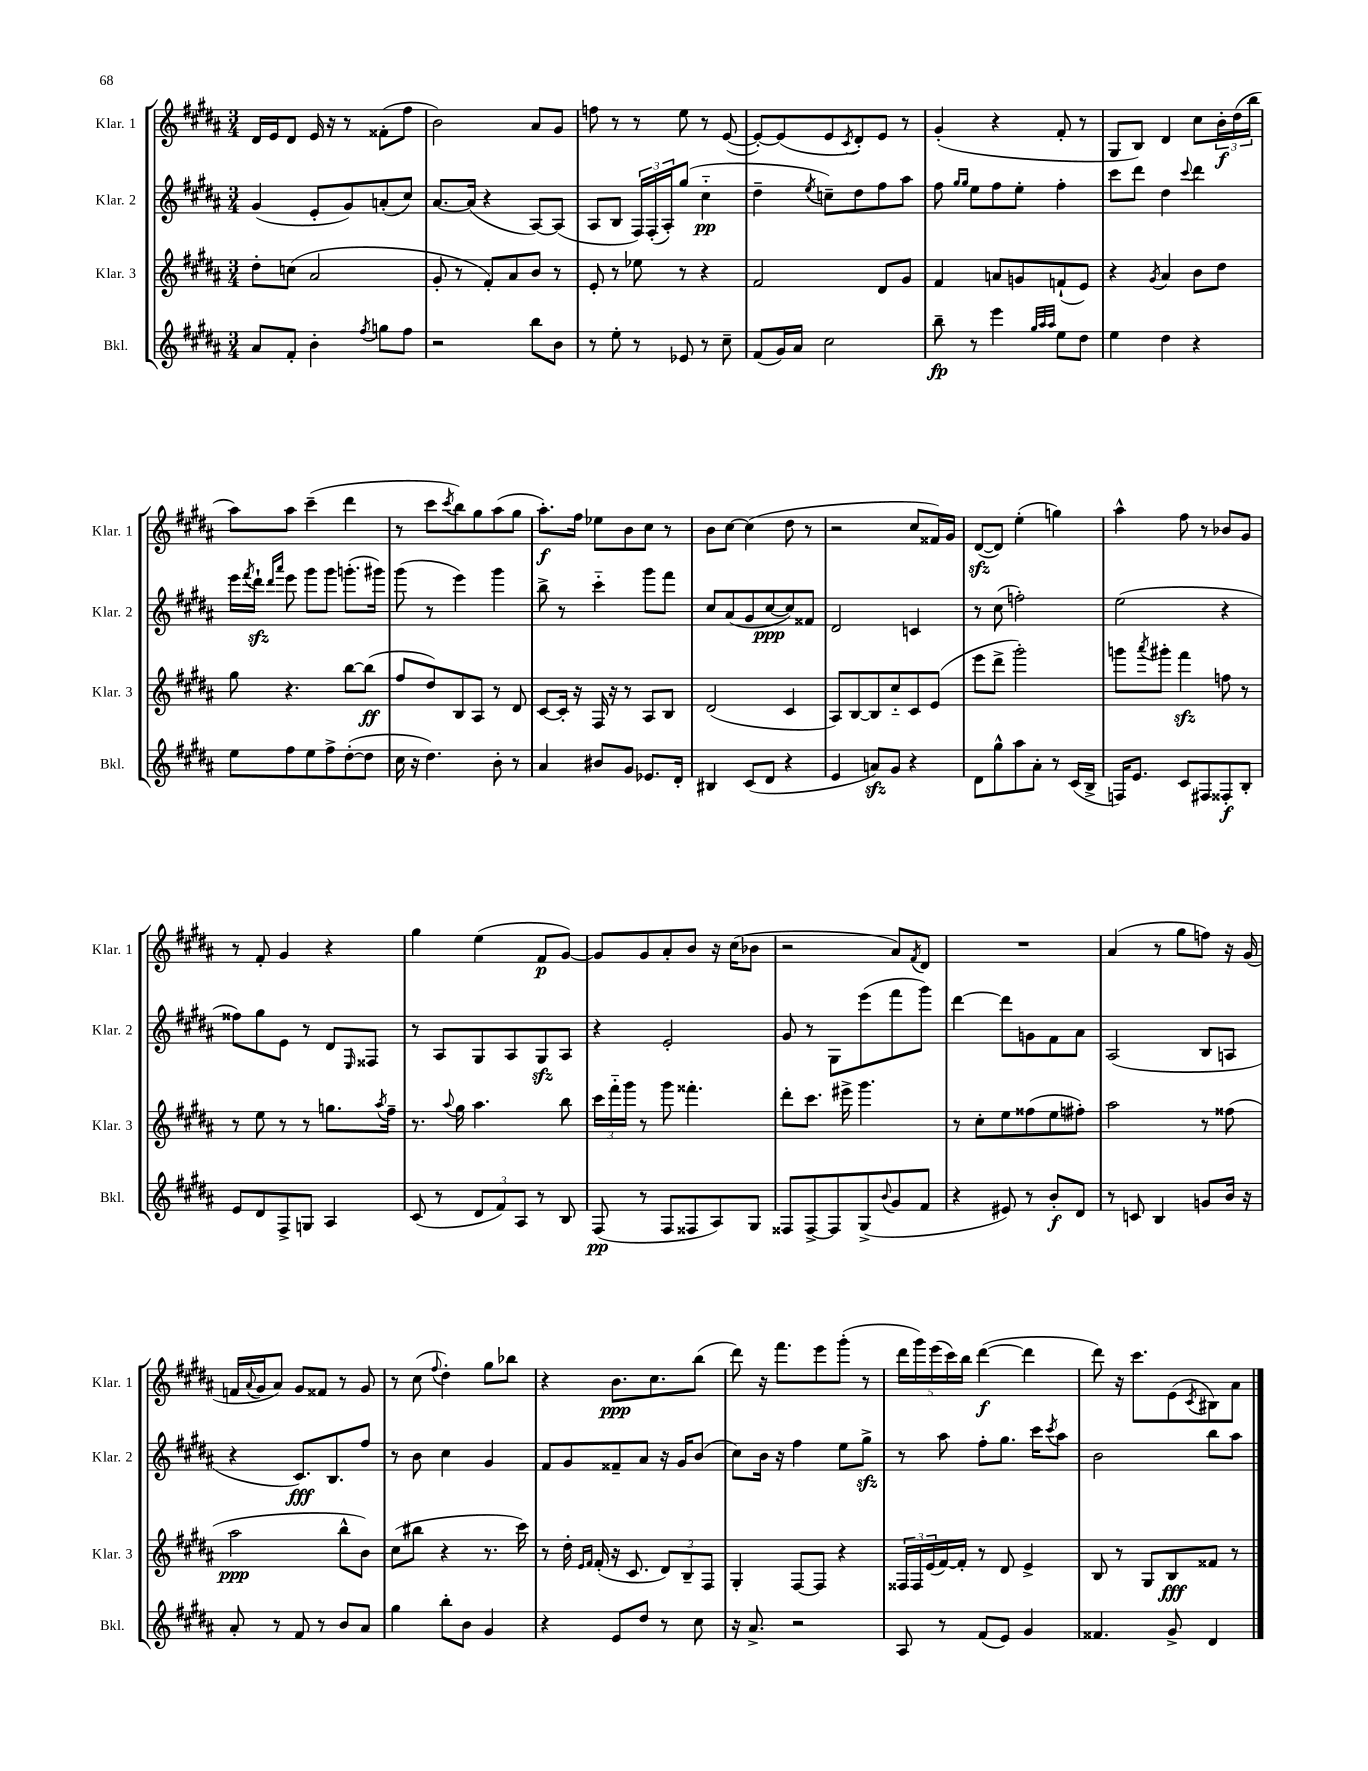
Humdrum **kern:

**kern	**dynam	**kern	**dynam	**kern	**dynam	**kern	**dynam
*part4	*part4	*part3	*part3	*part2	*part2	*part1	*part1
*staff4	*staff4	*staff3	*staff3	*staff2	*staff2	*staff1	*staff1
*I"Bkl.	*	*I"Klar. 3	*	*I"Klar. 2	*	*I"Klar. 1	*
*I'Bkl.	*	*I'Klar. 3	*	*I'Klar. 2	*	*I'Klar. 1	*
*clefG2	*	*clefG2	*	*clefG2	*	*clefG2	*
*k[f#c#g#d#a#]	*	*k[f#c#g#d#a#]	*	*k[f#c#g#d#a#]	*	*k[f#c#g#d#a#]	*
*M3/4	*	*M3/4	*	*M3/4	*	*M3/4	*
=14	=14	=14	=14	=14	=14	=14	=14
8a#/L	.	8dd#'\L	.	(4g#/	.	16d#/LL	.
.	.	.	.	.	.	16e/J	.
8f#'/J	.	(8ccn\J	.	.	.	8d#/J	.
4b'\	.	2a#/	.	8e'/L	.	16e/	.
.	.	.	.	.	.	16r	.
.	.	.	.	8g#/)	.	8r	.
8qff#/	.	.	.	.	.	.	.
8ggn\L	.	.	.	(8an'/	.	(8f##X'\L	.
8ff#\J	.	.	.	8cc#/J)	.	8ff#\J	.
=15	=15	=15	=15	=15	=15	=15	=15
2r	.	8g#'/	.	[8.a#/L	.	2b\)	.
.	.	8r	.	.	.	.	.
.	.	.	.	(16a#/Jk]	.	.	.
.	.	8f#'/L)	.	4r	.	.	.
.	.	8a#/	.	.	.	.	.
8bb\L	.	8b/J	.	[8A#/L)	.	8a#/L	.
8b\J	.	8r	.	(8A#/J]	.	8g#/J	.
=16	=16	=16	=16	=16	=16	=16	=16
8r	.	8e'/	.	8A#/L	.	8ffn\	.
8ee'\	.	8r	.	8B/J	.	8r	.
8r	.	8ee-X\	.	24F#/LL)	.	8r	.
.	.	.	.	(24F#'/	.	.	.
.	.	.	.	24A#'/J)	.	.	.
8e-X/	.	8r	.	(8gg#/J	.	8ee\	.
8r	.	4r	.	4cc#\	pp	8r	.
8cc#~\	.	.	.	.	.	([8e/	.
=17	=17	=17	=17	=17	=17	=17	=17
(8f#/L	.	2f#/	.	4dd#~\	.	8e'/L_)	.
16g#/L)	.	.	.	.	.	(8e/]	.
16a#/JJ	.	.	.	.	.	.	.
.	.	.	.	8qee/	.	.	.
2cc#\	.	.	.	8ccn~\L)	.	8e/	.
.	.	.	.	.	.	8qc#/	.
.	.	.	.	8dd#\	.	8d#'/)	.
.	.	8d#/L	.	8ff#\	.	8e/J	.
.	.	8g#/J	.	8aa#\J	.	8r	.
=18	=18	=18	=18	=18	=18	=18	=18
8bb~\	fp	4f#/	.	8ff#\	.	(4g#'/	.
.	.	.	.	16qqgg#/LL	.	.	.
.	.	.	.	16qqgg#/JJ	.	.	.
8r	.	.	.	8ee\L	.	.	.
4eee\	.	8an/L	.	8ff#\	.	4r	.
.	.	8gn/	.	8ee'\J	.	.	.
32qqgg#/LLL	.	.	.	.	.	.	.
32qqaa#/	.	.	.	.	.	.	.
32qqaa#/JJJ	.	.	.	.	.	.	.
8ee\L	.	(8fn`/	.	4ff#'\	.	8f#'/	.
8dd#\J	.	8e/J)	.	.	.	8r	.
=19	=19	=19	=19	=19	=19	=19	=19
4ee\	.	4r	.	8ccc#\L	.	8G#/L	.
.	.	.	.	8ddd#\J	.	8B/J)	.
.	.	8qg#/	.	.	.	.	.
4dd#\	.	4a#/	.	4dd#\	.	4d#/	.
.	.	.	.	8qqccc#/	.	.	.
4r	.	8b\L	.	4ddd#\	.	8cc#\L	.
.	.	8dd#\J	.	.	.	24b'\L	f
.	.	.	.	.	.	(24dd#\	.
.	.	.	.	.	.	24bb\JJ	.
!!LO:LB:g=z
=20	=20	=20	=20	=20	=20	=20	=20
8ee\L	.	8gg#\	.	16eee\LL	.	8aa#\L)	.
.	.	.	.	8qfff#/	.	.	.
.	.	.	.	16ddd#zz`\JJ	.	.	.
.	.	.	.	16qqddd#/LL	.	.	.
.	.	.	.	16qqaaa#/JJ	.	.	.
8ff#\	.	4.r	.	8eee\	.	8aa#\J	.
8ee\	.	.	.	8ggg#\L	.	(4ccc#~\	.
8ff#^\	.	.	.	8ggg#\J	.	.	.
([8dd#'\	.	[8bb\L	.	(8.gggn'\L	.	4ddd#\	.
8dd#\J]	.	(8bb\J]	ff	.	.	.	.
.	.	.	.	16ggg#X\Jk)	.	.	.
=21	=21	=21	=21	=21	=21	=21	=21
16cc#\	.	8ff#/L	.	(8ggg#\	.	8r	.
16r	.	.	.	.	.	.	.
4.dd#\)	.	8dd#/)	.	8r	.	8ccc#\L	.
.	.	.	.	.	.	8qccc#/	.
.	.	8B/	.	4eee\)	.	8bb\)	.
.	.	8A#/J	.	.	.	8gg#\	.
8b'\	.	8r	.	4ggg#\	.	(8aa#\	.
8r	.	8d#/	.	.	.	8gg#\J	.
=22	=22	=22	=22	=22	=22	=22	=22
4a#/	.	[8c#/L	.	8bb^\	.	8.aa#'\L)	f
.	.	16c#'/Jk]	.	8r	.	.	.
.	.	16r	.	.	.	16ff#\Jk	.
8b#X/L	.	16F#/	.	4ccc#\	.	8ee-X\L	.
.	.	16r	.	.	.	.	.
8g#/J	.	8r	.	.	.	8b\	.
8.e-X/L	.	8A#/L	.	8ggg#\L	.	8cc#\J	.
.	.	8B/J	.	8fff#\J	.	8r	.
16d#'/Jk	.	.	.	.	.	.	.
=23	=23	=23	=23	=23	=23	=23	=23
4B#X/	.	(2d#/	.	8cc#/L	.	8b\L	.
.	.	.	.	(8a#/	.	[8cc#\J	.
(8c#/L	.	.	.	8g#/	.	(4cc#\]	.
8d#/J	.	.	.	[8cc#/	ppp	.	.
4r	.	4c#/	.	8cc#/])	.	8dd#\	.
.	.	.	.	8f##X/J	.	8r	.
=24	=24	=24	=24	=24	=24	=24	=24
4e/	.	8A#/L)	.	2d#/	.	2r	.
.	.	[8B/	.	.	.	.	.
8anzz/L)	.	8B/]	.	.	.	.	.
8g#/J	.	8cc#/	.	.	.	.	.
4r	.	8c#/	.	4cn/	.	8cc#/L	.
.	.	(8e/J	.	.	.	16f##X/L)	.
.	.	.	.	.	.	16g#/JJ	.
=25	=25	=25	=25	=25	=25	=25	=25
8d#\L	.	8eee\L	.	8r	.	([8d#zz/L	.
8gg#^^\	.	8ddd#^\J	.	(8cc#\	.	8d#/J])	.
8aa#\	.	2ggg#'\)	.	2ffn'\)	.	(4ee'\	.
8a#'\J	.	.	.	.	.	.	.
8r	.	.	.	.	.	4ggn\)	.
(16c#/LL	.	.	.	.	.	.	.
16B^/JJ	.	.	.	.	.	.	.
=26	=26	=26	=26	=26	=26	=26	=26
16Fn/KL)	.	8gggn\L	.	(2ee\	.	4aa#^^\	.
8.e/J	.	.	.	.	.	.	.
.	.	8qaaa#/	.	.	.	.	.
.	.	8ggg#X'\J	.	.	.	.	.
8c#/L	.	4fff#zz\	.	.	.	8ff#\	.
8F#X/	.	.	.	.	.	8r	.
8F##X'/	f	8ffn\	.	4r	.	8b-X/L	.
8B'/J	.	8r	.	.	.	8g#/J	.
!!LO:LB:g=z
=27	=27	=27	=27	=27	=27	=27	=27
8e/L	.	8r	.	8ff##X\L)	.	8r	.
8d#/	.	8ee\	.	8gg#\	.	8f#'/	.
8F#^/	.	8r	.	8e\J	.	4g#/	.
8Gn/J	.	8r	.	8r	.	.	.
4A#/	.	8.ggn\L	.	8d#/L	.	4r	.
.	.	.	.	16qqE/	.	.	.
.	.	.	.	8F##X/J	.	.	.
.	.	8qaa#/	.	.	.	.	.
.	.	16ff#~\Jk	.	.	.	.	.
=28	=28	=28	=28	=28	=28	=28	=28
(8c#/	.	8.r	.	8r	.	4gg#\	.
8r	.	.	.	8A#/L	.	.	.
.	.	8qqaa#/	.	.	.	.	.
.	.	16gg#\	.	.	.	.	.
12d#/L	.	4.aa#\	.	8G#/	.	(4ee\	.
12f#/)	.	.	.	.	.	.	.
.	.	.	.	8A#/	.	.	.
12A#/J	.	.	.	.	.	.	.
8r	.	.	.	8G#zz/	.	8f#/L	p
8B/	.	8bb\	.	8A#/J	.	[8g#/J)	.
=29	=29	=29	=29	=29	=29	=29	=29
(8F#/	pp	24ccc#\LL	.	4r	.	8g#/L]	.
.	.	24fff#\	.	.	.	.	.
.	.	24ggg#\JJ	.	.	.	.	.
8r	.	8r	.	.	.	8g#/	.
8F#/L	.	8ggg#\	.	2e'/	.	8a#'/	.
8F##X/	.	4.fff##X'\	.	.	.	8b/J	.
8A#/)	.	.	.	.	.	16r	.
.	.	.	.	.	.	(16cc#\KL	.
8G#/J	.	.	.	.	.	8b-X\J	.
=30	=30	=30	=30	=30	=30	=30	=30
8F##X/L	.	8ddd#'\L	.	8g#/	.	2r	.
[8F##^/	.	8.ccc#\J	.	8r	.	.	.
8F##/]	.	.	.	8G#\L	.	.	.
.	.	16eee#X^\	.	.	.	.	.
(8G#^/	.	4.ggg#\	.	(8eee\	.	.	.
8qqb/	.	.	.	.	.	.	.
8g#/	.	.	.	8fff#\	.	8a#/L)	.
.	.	.	.	.	.	8qf#/	.
8f#/J	.	.	.	8ggg#\J)	.	8d#/J	.
=31	=31	=31	=31	=31	=31	=31	=31
4r	.	8r	.	[4ddd#\	.	2.r	.
.	.	8cc#'\L	.	.	.	.	.
8e#X/)	.	8ee\	.	8ddd#\L]	.	.	.
8r	.	(8ff##X\	.	8gn\	.	.	.
8b'/L	f	8ee\	.	8f#\	.	.	.
8d#/J	.	8ff#X'\J)	.	8a#\J	.	.	.
=32	=32	=32	=32	=32	=32	=32	=32
8r	.	2aa#\	.	(2A#/	.	(4a#/	.
8cn/	.	.	.	.	.	.	.
4B/	.	.	.	.	.	8r	.
.	.	.	.	.	.	8gg#\L	.
8gn/L	.	8r	.	8B/L	.	8ffn\J)	.
16b/Jk	.	(8ff##X\	.	8An/J	.	16r	.
16r	.	.	.	.	.	(16g#/	.
!!LO:LB:g=z
=33	=33	=33	=33	=33	=33	=33	=33
8a#'/	.	2aa#\	ppp	4r	.	16fn/LL	.
.	.	.	.	.	.	8qqa#/	.
.	.	.	.	.	.	16g#/J	.
8r	.	.	.	.	.	8a#/J)	.
8f#/	.	.	.	8.c#/L)	fff	8g#/L	.
8r	.	.	.	.	.	8f##X/J	.
.	.	.	.	8.B/	.	.	.
8b/L	.	8bb^^\L	.	.	.	8r	.
8a#/J	.	8b\J)	.	8ff#/J	.	8g#/	.
=34	=34	=34	=34	=34	=34	=34	=34
4gg#\	.	(8cc#\L	.	8r	.	8r	.
.	.	8bb#X\J	.	8b\	.	(8cc#\	.
.	.	.	.	.	.	8qqff#/	.
8bb'\L	.	4r	.	4cc#\	.	4dd#'\)	.
8b\J	.	.	.	.	.	.	.
4g#/	.	8.r	.	4g#/	.	8gg#\L	.
.	.	.	.	.	.	8bb-X\J	.
.	.	16ccc#\)	.	.	.	.	.
=35	=35	=35	=35	=35	=35	=35	=35
4r	.	8r	.	8f#/L	.	4r	.
.	.	16dd#'\	.	8g#/	.	.	.
.	.	16qqe/LL	.	.	.	.	.
.	.	16qqf#/JJ	.	.	.	.	.
.	.	(16f#'/	.	.	.	.	.
8e/L	.	16r	.	8f##X~/	.	8.b\L	ppp
.	.	8.c#/	.	.	.	.	.
8dd#/J	.	.	.	8a#/J	.	.	.
.	.	.	.	.	.	8.cc#\	.
8r	.	12d#/L)	.	16r	.	.	.
.	.	.	.	16g#/KL	.	.	.
.	.	12B~/	.	.	.	.	.
8cc#\	.	.	.	(8b/J	.	(8bb\J	.
.	.	12F#/J	.	.	.	.	.
=36	=36	=36	=36	=36	=36	=36	=36
16r	.	4G#'/	.	8cc#\L)	.	8ddd#\)	.
8.a#^/	.	.	.	.	.	.	.
.	.	.	.	16b\Jk	.	16r	.
.	.	.	.	16r	.	8.fff#\L	.
2r	.	[8F#/L	.	4ff#\	.	.	.
.	.	8F#/J]	.	.	.	8eee\	.
.	.	4r	.	8ee\L	.	(8ggg#'\J	.
.	.	.	.	8gg#zz^\J	.	8r	.
=37	=37	=37	=37	=37	=37	=37	=37
8A#/	.	24F##X/LL	.	8r	.	20ddd#\LL	.
.	.	24F##/	.	.	.	.	.
.	.	.	.	.	.	20ggg#\)	.
.	.	(24e/	.	.	.	.	.
.	.	.	.	.	.	(20eee\	.
8r	.	[16f#/)	.	8aa#\	.	.	.
.	.	.	.	.	.	20ccc#\)	.
.	.	16f#'/JJ]	.	.	.	.	.
.	.	.	.	.	.	20bb\JJ	.
(8f#/L	.	8r	.	8ff#'\L	.	([4ddd#\	f
8e/J)	.	8d#/	.	8.gg#\J	.	.	.
4g#/	.	4e^/	.	.	.	4ddd#\]	.
.	.	.	.	16ccc#\KL	.	.	.
.	.	.	.	8qccc#/	.	.	.
.	.	.	.	8aa#\J	.	.	.
=38	=38	=38	=38	=38	=38	=38	=38
4.f##X/	.	8B/	.	2b\	.	8ddd#\)	.
.	.	8r	.	.	.	16r	.
.	.	.	.	.	.	8.ccc#\L	.
.	.	8G#/L	.	.	.	.	.
8g#^/	.	8B/	fff	.	.	(8e\	.
.	.	.	.	.	.	8qc#/	.
4d#/	.	8f##X/J	.	8bb\L	.	8B#X\)	.
.	.	8r	.	8aa#\J	.	8a#\J	.
==	==	==	==	==	==	==	==
*-	*-	*-	*-	*-	*-	*-	*-
